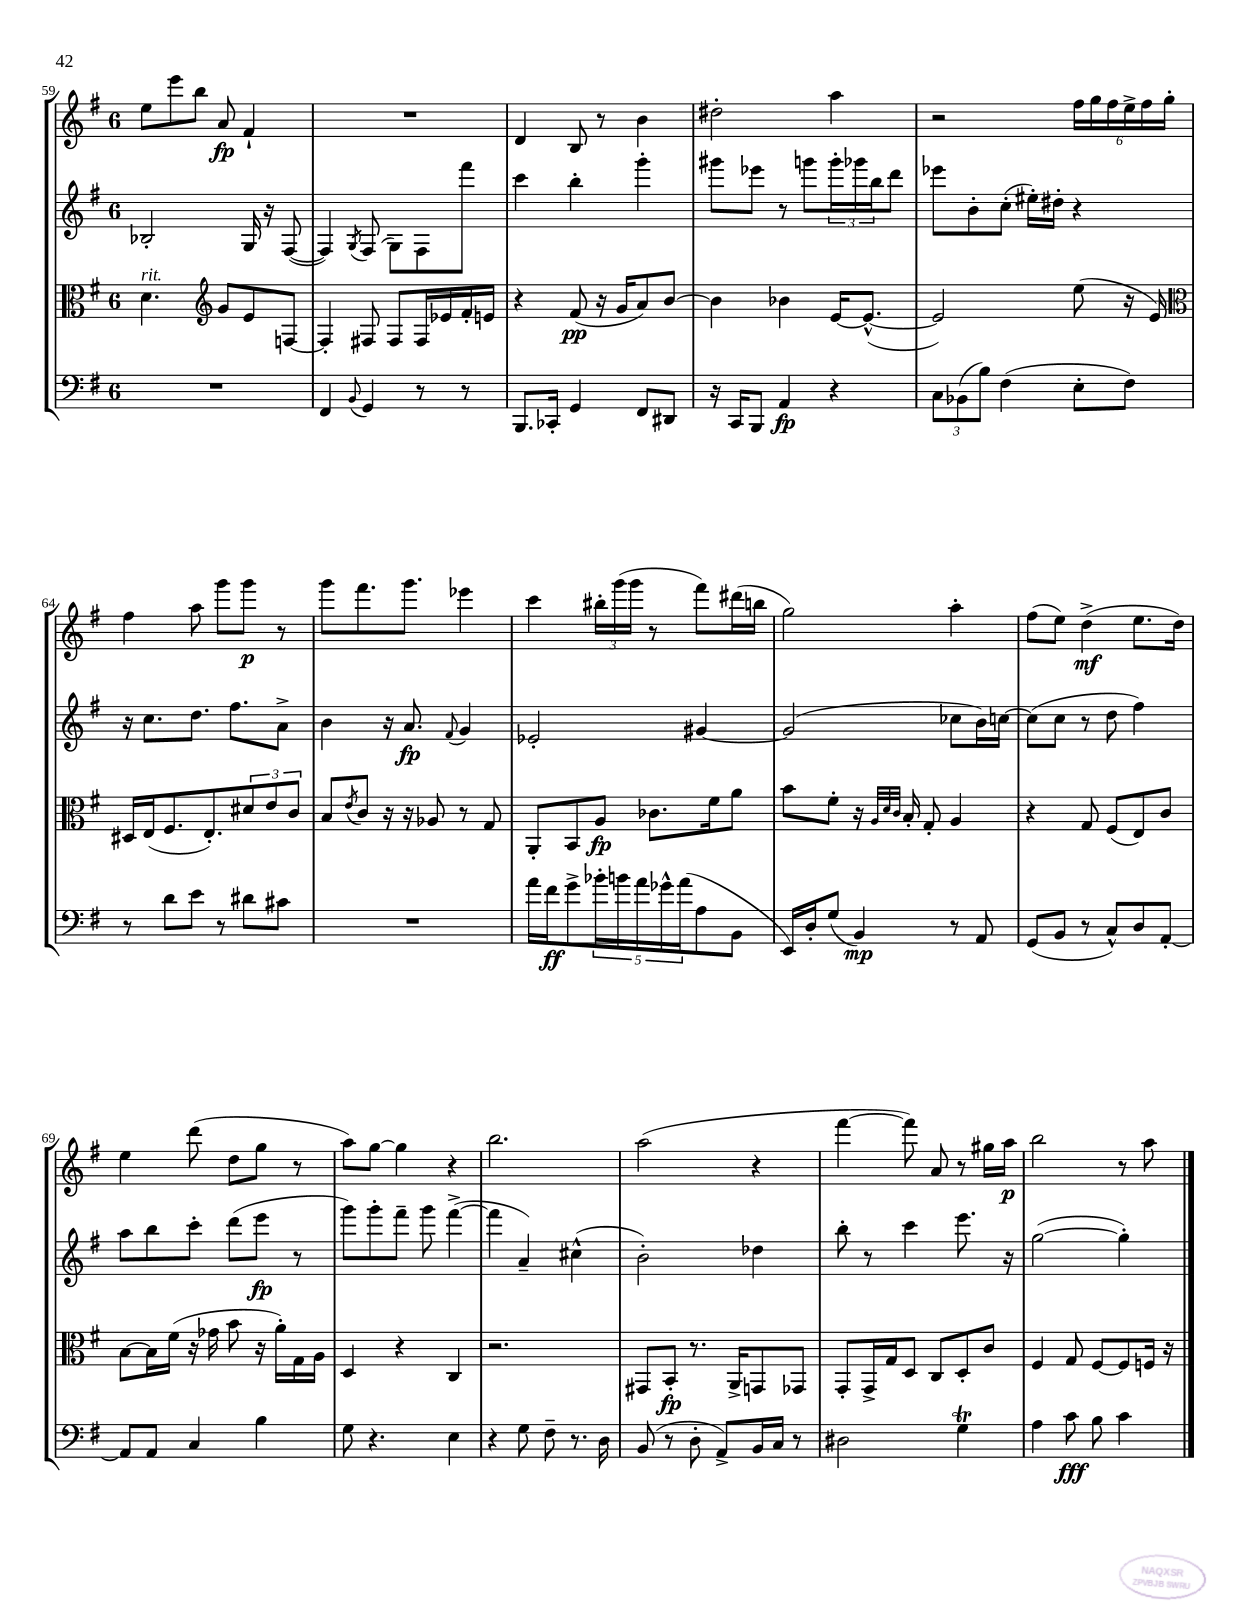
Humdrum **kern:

**kern	**dynam	**kern	**dynam	**kern	**dynam	**kern	**dynam
*part4	*part4	*part3	*part3	*part2	*part2	*part1	*part1
*staff4	*staff4	*staff3	*staff3	*staff2	*staff2	*staff1	*staff1
*clefF4	*	*clefC3	*	*clefG2	*	*clefG2	*
*k[f#]	*	*k[f#]	*	*k[f#]	*	*k[f#]	*
*M6/8	*	*M6/8	*	*M6/8	*	*M6/8	*
=59	=59	=59	=59	=59	=59	=59	=59
!	!	!LO:TX:a:i:t=rit.	!	!	!	!	!
2.r	.	4.d\	.	2B-X'/	.	8ee\L	.
.	.	.	.	.	.	8eee\	.
.	.	.	.	.	.	8bb\J	.
*	*	*clefG2	*	*	*	*	*
.	.	8g/L	.	.	.	8a/	fp
.	.	8e/	.	16G/	.	4f#`/	.
.	.	.	.	16r	.	.	.
.	.	[8Fn/J	.	([8F#/	.	.	.
=60	=60	=60	=60	=60	=60	=60	=60
4FF#/	.	4F'/]	.	4F#/])	.	2.r	.
8qqBB/	.	.	.	8qG/	.	.	.
4GG/	.	8F#X/	.	(8F#/	.	.	.
.	.	8F#/L	.	8G\L)	.	.	.
8r	.	16F#/L	.	8F#\	.	.	.
.	.	16e-X/	.	.	.	.	.
8r	.	16f#'/	.	8fff#\J	.	.	.
.	.	16en/JJ	.	.	.	.	.
=61	=61	=61	=61	=61	=61	=61	=61
8.BBB/L	.	4r	.	4ccc\	.	4d/	.
16CC-X'/Jk	.	.	.	.	.	.	.
4GG/	.	(8f#/	pp	4bb'\	.	8B/	.
.	.	16r	.	.	.	8r	.
.	.	16g/KL	.	.	.	.	.
8FF#/L	.	8a/)	.	4ggg'\	.	4b\	.
8DD#X/J	.	[8b/J	.	.	.	.	.
=62	=62	=62	=62	=62	=62	=62	=62
16r	.	4b\]	.	8ggg#X\L	.	2dd#X'\	.
16CC/KL	.	.	.	.	.	.	.
8BBB/J	.	.	.	8eee-X\J	.	.	.
4AA/	fp	4b-X\	.	8r	.	.	.
.	.	.	.	8gggn\L	.	.	.
4r	.	[16e/KL	.	24ggg'\L	.	4aa\	.
.	.	.	.	24ggg-X\	.	.	.
.	.	(8.e^^/J_	.	.	.	.	.
.	.	.	.	24bb\J	.	.	.
.	.	.	.	8ddd\J	.	.	.
=63	=63	=63	=63	=63	=63	=63	=63
12C\L	.	2e/])	.	8eee-X\L	.	2r	.
(12BB-X\	.	.	.	.	.	.	.
.	.	.	.	8b'\	.	.	.
12B\J)	.	.	.	.	.	.	.
(4F#\	.	.	.	(8cc'\J	.	.	.
.	.	.	.	16ee#X'\LL)	.	.	.
.	.	.	.	16dd#X'\JJ	.	.	.
8E'\L	.	(8ee\	.	4r	.	24ff#\LL	.
.	.	.	.	.	.	24gg\	.
.	.	.	.	.	.	24ff#\	.
8F#\J)	.	16r	.	.	.	24ee^\	.
.	.	.	.	.	.	24ff#\	.
.	.	16e/)	.	.	.	.	.
.	.	.	.	.	.	24gg'\JJ	.
!!LO:LB:g=z
=64	=64	=64	=64	=64	=64	=64	=64
*	*	*clefC3	*	*	*	*	*
8r	.	16D#X/LL	.	16r	.	4ff#\	.
.	.	(16E/J	.	8.cc\L	.	.	.
8d\L	.	8.F#/	.	.	.	.	.
8e\J	.	.	.	8.dd\J	.	8aa\	.
.	.	8.E'/)	.	.	.	.	.
8r	.	.	.	.	.	8ggg\L	.
.	.	.	.	8.ff#\L	.	.	.
8d#X\L	.	12d#X/	.	.	.	8ggg\J	p
.	.	12e/	.	.	.	.	.
8c#X\J	.	.	.	8a^\J	.	8r	.
.	.	12c/J	.	.	.	.	.
=65	=65	=65	=65	=65	=65	=65	=65
2.r	.	8B/L	.	4b\	.	8ggg\L	.
.	.	8qe/	.	.	.	.	.
.	.	8c/J	.	.	.	8.fff#\	.
.	.	16r	.	16r	.	.	.
.	.	16r	.	8.a/	fp	8.ggg\J	.
.	.	8A-X/	.	.	.	.	.
.	.	.	.	8qqf#/	.	.	.
.	.	8r	.	4g/	.	4eee-X\	.
.	.	8G/	.	.	.	.	.
=66	=66	=66	=66	=66	=66	=66	=66
16a\LL	.	8AA'/L	.	2e-X'/	.	4ccc\	.
16f#\J	ff	.	.	.	.	.	.
8g^\	.	8BB/	.	.	.	.	.
20b-X'\L	.	8A/J	fp	.	.	24bb#X'\LL	.
.	.	.	.	.	.	(24ggg\	.
20bn\	.	.	.	.	.	.	.
.	.	.	.	.	.	24ggg\JJ	.
20a\	.	.	.	.	.	.	.
.	.	8.c-X\L	.	.	.	8r	.
20g-X^^\	.	.	.	.	.	.	.
(20a\J	.	.	.	.	.	.	.
8A\	.	.	.	[4g#X/	.	8fff#\L)	.
.	.	16f#\k	.	.	.	.	.
8BB\J	.	8a\J	.	.	.	(16ddd#X\L	.
.	.	.	.	.	.	16bbn\JJ	.
=67	=67	=67	=67	=67	=67	=67	=67
16EE/LL)	.	8b\L	.	(2g#/]	.	2gg\)	.
16D'/J	.	.	.	.	.	.	.
(8G/J	.	8f#'\J	.	.	.	.	.
4BB/)	mp	16r	.	.	.	.	.
.	.	32qqA/LLL	.	.	.	.	.
.	.	32qqd/	.	.	.	.	.
.	.	32qqc/JJJ	.	.	.	.	.
.	.	16B'/	.	.	.	.	.
.	.	8G'/	.	.	.	.	.
8r	.	4A/	.	8cc-X\L	.	4aa'\	.
8AA/	.	.	.	16b\L)	.	.	.
.	.	.	.	[16ccn\JJ	.	.	.
=68	=68	=68	=68	=68	=68	=68	=68
(8GG/L	.	4r	.	(8cc\L]	.	(8ff#\L	.
8BB/J	.	.	.	8cc\J	.	8ee\J)	.
8r	.	8G/	.	8r	.	(4dd^\	mf
8C^^/L)	.	(8F#/L	.	8dd\	.	.	.
8D/	.	8E/)	.	4ff#\)	.	8.ee\L	.
[8AA'/J	.	8c/J	.	.	.	.	.
.	.	.	.	.	.	16dd\Jk)	.
!!LO:LB:g=z
=69	=69	=69	=69	=69	=69	=69	=69
8AA/L]	.	[8B\L	.	8aa\L	.	4ee\	.
8AA/J	.	16B\L]	.	8bb\	.	.	.
.	.	(16f#\JJ	.	.	.	.	.
4C/	.	16r	.	8ccc'\J	.	(8ddd\	.
.	.	16g-X\	.	.	.	.	.
.	.	8b\	.	(8ddd\L	.	8dd\L	.
4B\	.	16r	.	8eee\J	fp	8gg\J	.
.	.	16a'\LL)	.	.	.	.	.
.	.	16G\	.	8r	.	8r	.
.	.	16A\JJ	.	.	.	.	.
=70	=70	=70	=70	=70	=70	=70	=70
8G\	.	4D/	.	8ggg\L)	.	8aa\L)	.
4.r	.	.	.	8ggg'\	.	[8gg\J	.
.	.	4r	.	8fff#~\J	.	4gg\]	.
.	.	.	.	8ggg\	.	.	.
4E\	.	4C/	.	([4fff#^\	.	4r	.
=71	=71	=71	=71	=71	=71	=71	=71
4r	.	2.r	.	4fff#\]	.	2.bb\	.
8G\	.	.	.	4a~/)	.	.	.
8F#~\	.	.	.	.	.	.	.
8.r	.	.	.	(4cc#X^^\	.	.	.
16D\	.	.	.	.	.	.	.
=72	=72	=72	=72	=72	=72	=72	=72
(8BB/	.	8GG#X/L	.	2b'\)	.	(2aa\	.
8r	.	8BB'/J	fp	.	.	.	.
8D'\	.	8.r	.	.	.	.	.
8AA^/L)	.	.	.	.	.	.	.
.	.	16AA^/KL	.	.	.	.	.
16BB/L	.	8GGn/	.	4dd-X\	.	4r	.
16C/JJ	.	.	.	.	.	.	.
8r	.	8GG-X/J	.	.	.	.	.
=73	=73	=73	=73	=73	=73	=73	=73
2D#X\	.	8GG'/L	.	8bb'\	.	[4fff#\	.
.	.	16GG^/L	.	8r	.	.	.
.	.	16G/J	.	.	.	.	.
.	.	8D/J	.	4ccc\	.	8fff#\])	.
.	.	8C/L	.	.	.	8a/	.
4GT\	.	8D'/	.	8.eee\	.	8r	.
.	.	8c/J	.	.	.	16gg#X\LL	.
.	.	.	.	16r	.	16aa\JJ	p
=74	=74	=74	=74	=74	=74	=74	=74
4A\	.	4F#/	.	([2gg\	.	2bb\	.
8c\	fff	8G/	.	.	.	.	.
8B\	.	[8F#/L	.	.	.	.	.
4c\	.	8F#/]	.	4gg'\])	.	8r	.
.	.	16Fn/Jk	.	.	.	8aa\	.
.	.	16r	.	.	.	.	.
==	==	==	==	==	==	==	==
*-	*-	*-	*-	*-	*-	*-	*-
